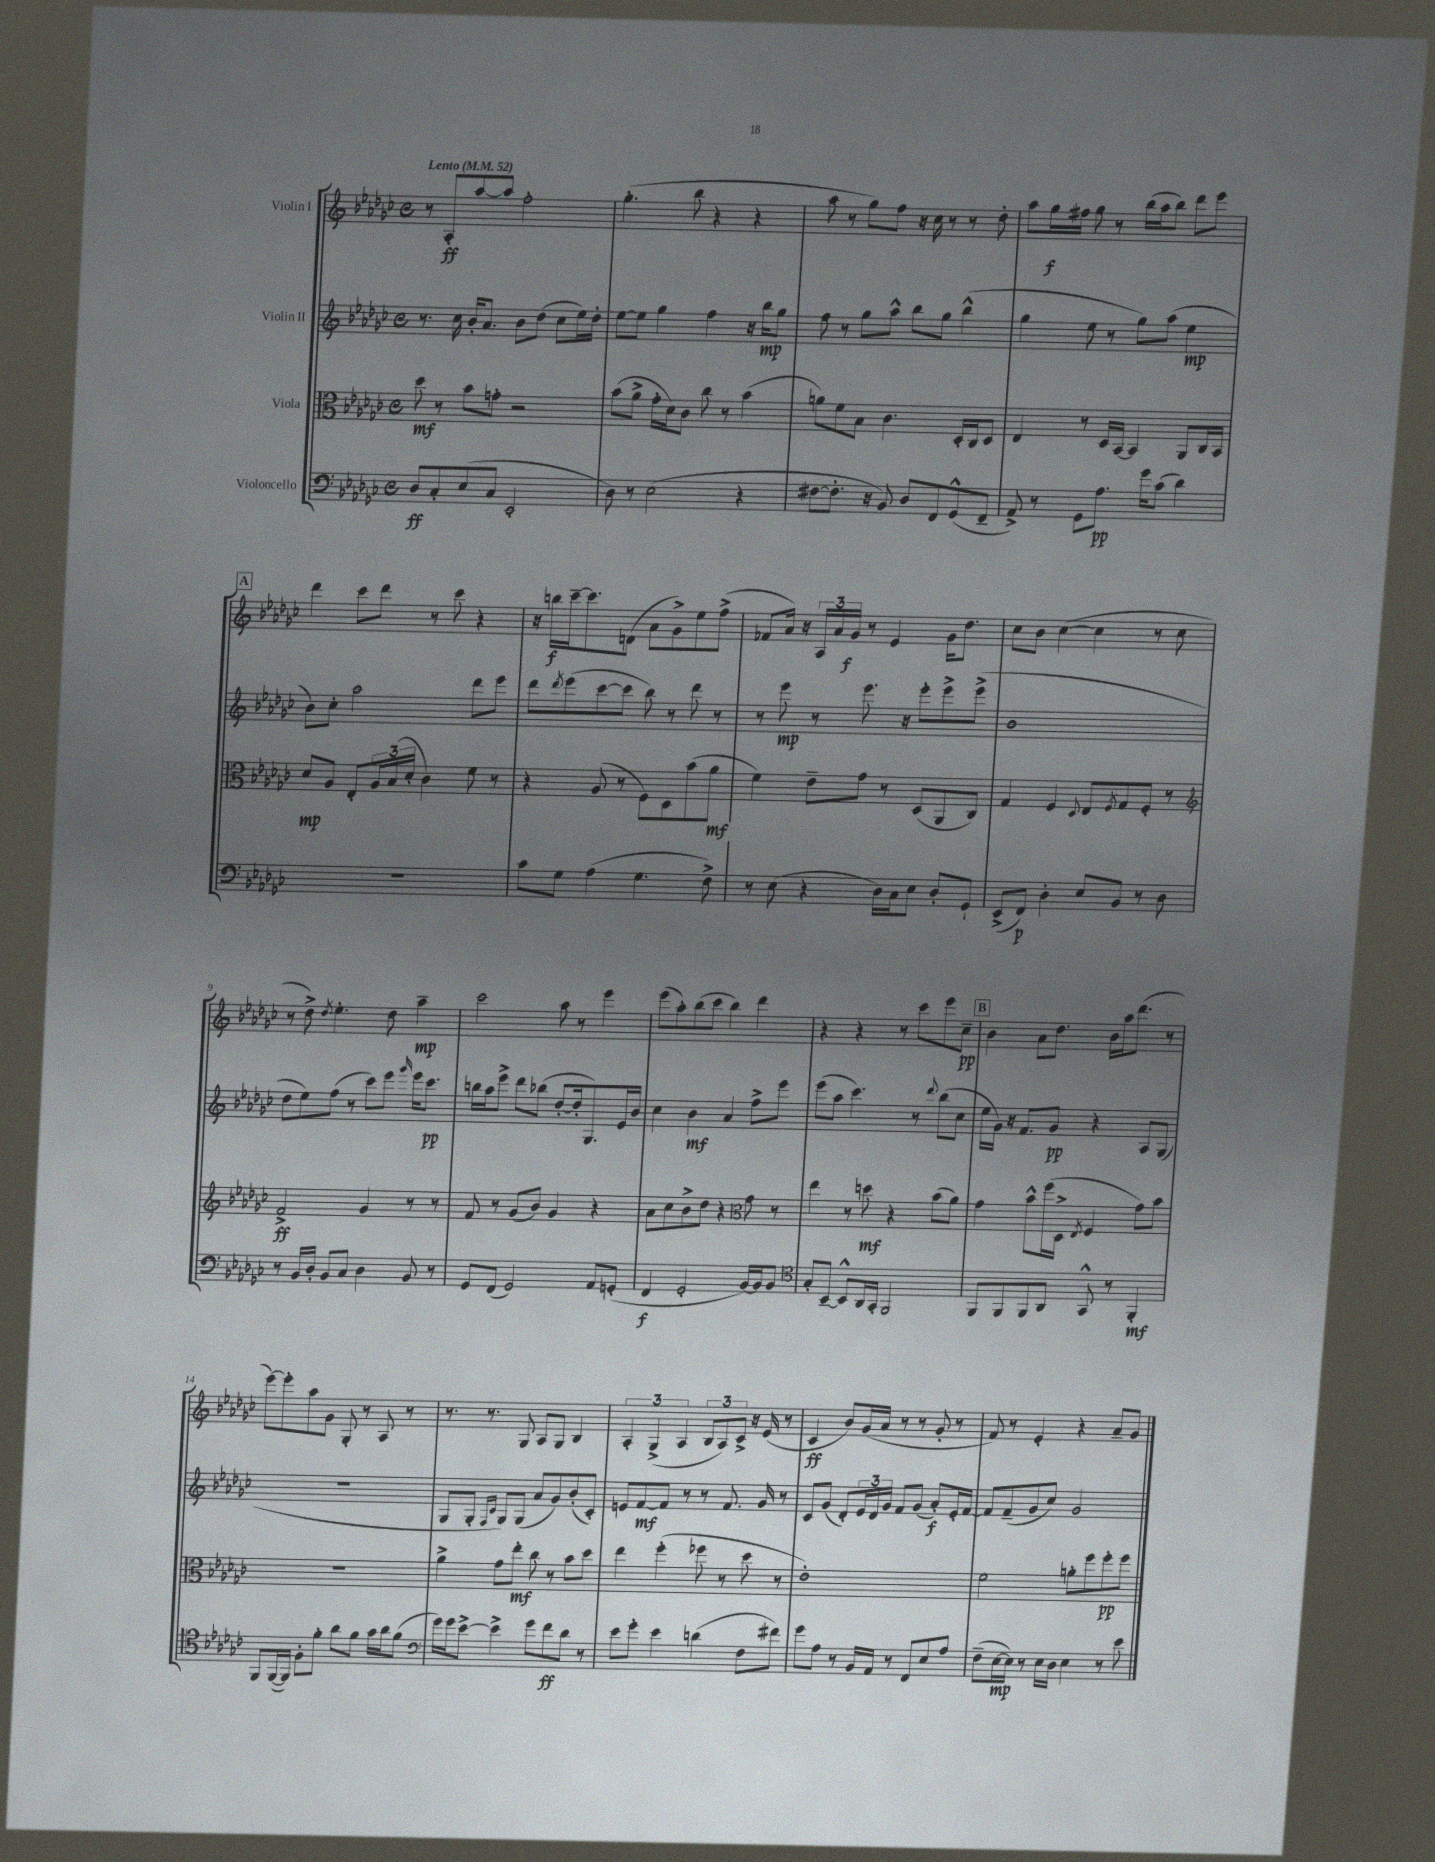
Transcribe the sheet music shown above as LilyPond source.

<<
\new StaffGroup <<
\new Staff = "s0" \with { instrumentName = "Violin I" } {
    \clef treble \key ges \major \defaultTimeSignature \time 4/4 \tempo "Lento" 4 = 52
    r8 aes8-.\ff aes''8~ aes''8 f''2-. |
    ges''4.-.( bes''8 r4 r4 |
    aes''8 r8 ges''8) f''8 r16 ces''16 r8 r8 des''8-. |
    aes''8 ges''16\f fis''16 ges''8 r8 bes''16( aes''16 bes''8) des'''8 ees'''8 |
    \mark \markup { \box "A" } des'''4 ces'''8 des'''8 r8 ces'''8 r4 |
    r16 b''16\f ces'''16~-- ces'''8. d'8( aes'8 ges'8->) ees''8 f''8->( |
    fes'8 aes'16) r16 \tuplet 3/2 { aes16 aes'16 ges'16\f } r8 ees'4 ges'16 des''8. |
    ces''8 bes'8 ces''4~( ces''4 r8 ces''8 |
    r8 des''8->) \acciaccatura { des''8 } ees''4.-. des''8 aes''4--\mp |
    ces'''2 aes''8 r8 ees'''4 |
    ees'''8( aes''8-.) bes''8( ces'''8 bes''4) des'''4 |
    r4 r4 r8 ces'''8 ees'''8 ces''8--\pp |
    \mark \markup { \box "B" } bes'4 aes'8 des''8. bes'16 aes''16 des'''8.( r8 |
    ees'''8~) ees'''8-. aes''8 ges'8 ges8-. r8 aes8 r8 |
    r8. r8. ges8 aes8 ges8 bes4 |
    \tuplet 3/2 { aes4-. ges4->( aes4 } \tuplet 3/2 { bes8 aes8) ces'8-> } r16 ees'16( r8 |
    ces'4\ff bes'8) ges'16( aes'16 r8 r8 ges'8-. r8 |
    f'8) r8 ees'4-. r4 aes'8-- ges'8 \bar "|." |
}
\new Staff = "s1" \with { instrumentName = "Violin II" } {
    \clef treble \key ges \major \defaultTimeSignature \time 4/4
    r8. ces''16 bes'16-. aes'8. bes'8 des''8( ces''8 ees''16) des''16-. |
    ees''8~ ees''8 ges''4 f''4 r16 bes''16\mp ges''8 |
    f''8 r8 ges''8 aes''8-^ bes''8 ges''8 bes''4-^( |
    ges''4 ees''8 r8 ges''8) aes''8( ees''4\mp |
    \mark \markup { \box "A" } bes'8) ces''8-. aes''2 des'''8 ees'''8 |
    des'''8 \acciaccatura { des'''8 } ees'''8( ces'''8~ ces'''8 bes''8) r8 des'''8 r8 |
    r8 ees'''8\mp r8 ees'''8. r16 ees'''8-. ees'''8-> ees'''8->( |
    bes'1 |
    des''8 ees''8) f''8( r8 ces'''8) ees'''8 \grace { ges'''16 } ees'''16 ces'''8.\pp |
    b''16 aes''16 ees'''8-> des'''8 bes''8( des''8~-. des''16-. ges8.) ees'16 bes'16 |
    ces''4 bes'4\mf aes'4 f''8-> ees'''8 |
    ees'''8( aes''8 ces'''4.) r8 \appoggiatura { des'''8 } bes''8( ces''8 |
    \mark \markup { \box "B" } ees''16 ges'16) r16 f'8. ges'8\pp r4 aes8 ges8( |
    r1 |
    ges8 ges8-. \grace { f16 ces'16 } ges8) ges8( aes'8 ges'8) bes'8-.( ces'8-.) |
    e'8 f'8~\mf f'8 r8 r8 f'8. ges'16 r8 |
    ces'8 ges'8( des'8-.) \tuplet 3/2 { ees'16 des'16 ges'16 } f'8 ges'8( aes'8-.\f) ees'16-. f'16~ |
    f'8 f'8--( ges'8 ces''8) ges'2 \bar "|." |
}
\new Staff = "s2" \with { instrumentName = "Viola" } {
    \clef alto \key ges \major \defaultTimeSignature \time 4/4
    des''8\mf r8 bes'8 g'8-. r2 |
    bes'8( aes'8-> ges'16-. des'16) ces'8 ces''8 r8 bes'4( |
    a'8) f'8 bes8 ces'4. des16-. ces16 des8 |
    ees4 r8 des16 bes,16~ bes,4 aes,8 ces16 bes,16 |
    \mark \markup { \box "A" } des'8\mp aes8 ees8-. \tuplet 3/2 { aes16 bes16( des'16-. } ces'4) f'8 r8 |
    r4 aes8( r8 f8) des8 bes'8( aes'8\mf |
    f'4) ees'8-- ges'8 r8 des8( aes,8 ces8) |
    ges4 f4 \appoggiatura { des8 } ees8 \acciaccatura { f8 } ges8 f8-. r8 |
    \clef treble f'2->\ff ges'4 r8 r8 |
    f'8 r8 ges'8( bes'8) ges'4 r4 |
    aes'8 ces''8 bes'8-> des''8 r4 \clef alto ges'8 r8 |
    ees''4 r8 d''8\mf r4 bes'8( aes'8) |
    \mark \markup { \box "B" } ges'4 bes'8-^ f''16( des16-> \acciaccatura { ees8 } f4 ges'8) bes'8 |
    r1 |
    aes'4-> ges'8 ees''8-.\mf ces''8 r8 bes'8 des''8 |
    ees''4 f''4-.( fes''8 r8 des''8 r8 |
    ees'1-.) |
    f'2 a'8-. f''8 f''8-.\pp f''8 \bar "|." |
}
\new Staff = "s3" \with { instrumentName = "Violoncello" } {
    \clef bass \key ges \major \defaultTimeSignature \time 4/4
    des8\ff ces8-. ees8( ces8 ees,2-. |
    des8) r8 ees2( r4 |
    fis8~ fis8.-. r16 bes,8) des8 f,8 ges,8-^( f,8-- |
    aes,8->) r8 ges,8 aes8.\pp ges'16 ces'8( des'4) |
    \mark \markup { \box "A" } R1 |
    ces'8 ges8 aes4( ges4. f8->) |
    r8 ees8( r4 des16) ces16 ees8 des8-. ges,8-! |
    ees,8->( f,8\p) des4-. ees8 bes,8 r8 des8 |
    r8 bes,16 des16-. bes,8 ces8 des4 bes,8 r8 |
    ges,8 f,8( ges,2) aes,8 g,8-.( |
    f,4\f ges,2-. bes,16~) bes,16 bes,8 |
    \clef tenor ges8-. bes,8~-- bes,8-^ aes,16 ges,16-. f,2 |
    \mark \markup { \box "B" } f,8 f,8 f,8 aes,8 ges,8-^ r8 f,4-.\mf |
    f,8 f,16~( f,16) f8-. f'8-. aes'8 f'8 ges'16 aes'16 f'8( |
    \clef bass ges'16) ges'16 ees'8~-> ees'4-> ges'8 f'8\ff des'8 r8 |
    ees'8 ges'8-. ees'4 d'4( f8 fis'8) |
    ges'8 aes8 r8 bes,16 aes,16 r8 f,8 ees8 aes8 |
    f8--( ees16~\mp ees16) r8 ees16 des16 ees4 r8 ees'8 \bar "|." |
}
>>
>>
